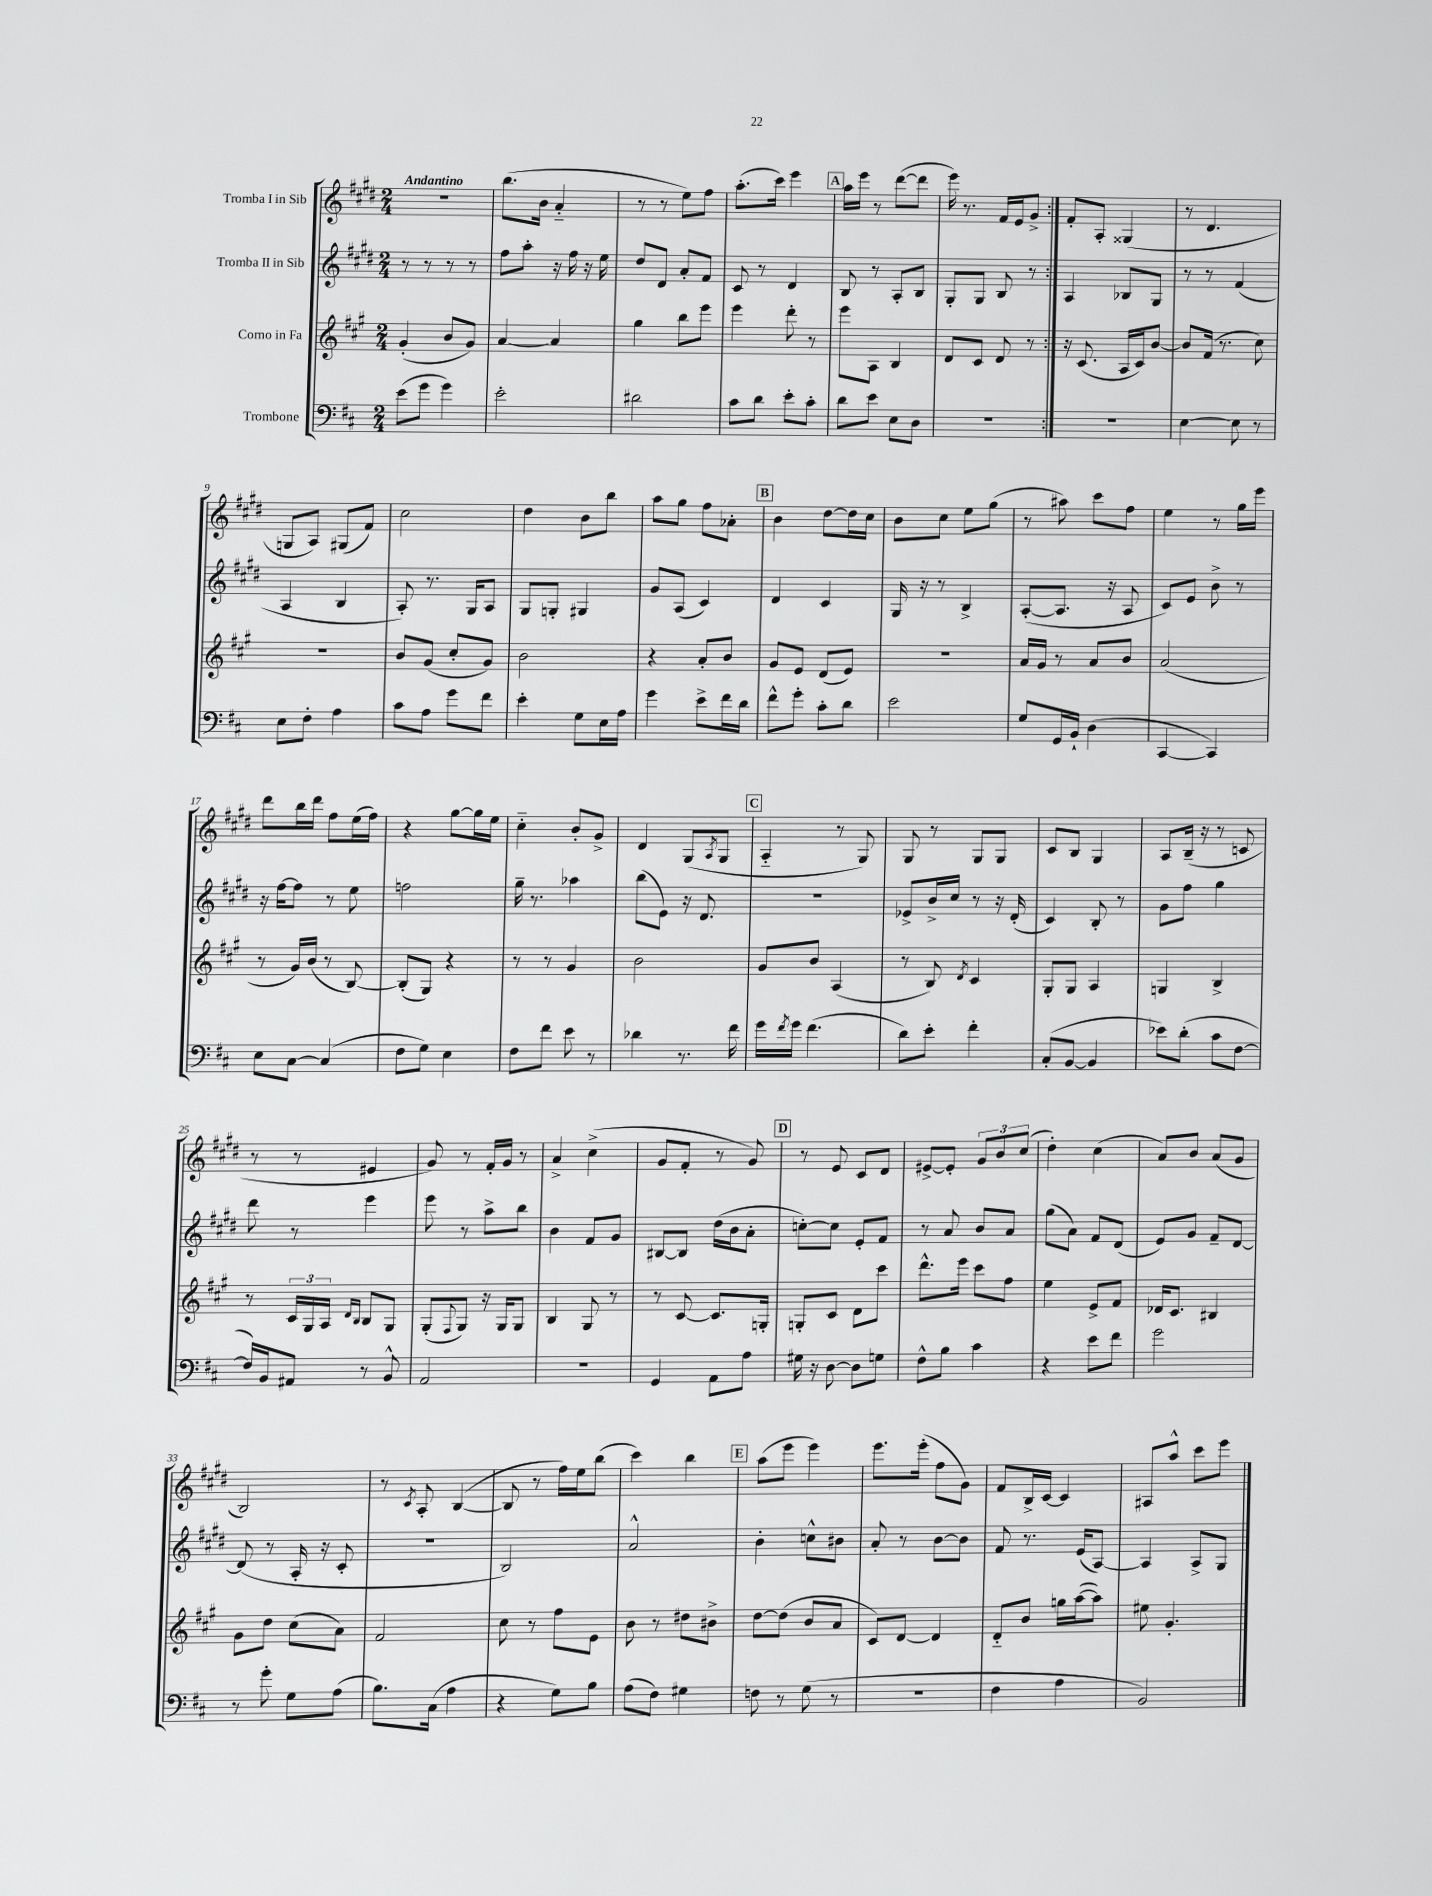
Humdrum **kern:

**kern	**kern	**kern	**kern
*staff4	*staff3	*staff2	*staff1
*clefF4	*clefG2	*clefG2	*clefG2
*k[f#c#]	*k[f#c#g#]	*k[f#c#g#d#]	*k[f#c#g#d#]
*M2/4	*M2/4	*M2/4	*M2/4
(8e\L	(4g#'/	8r	2r
8g\J	.	8r	.
4g\)	8b/L	8r	.
.	8g#/J)	8r	.
=	=	=	=
2e'\	[4a/	8ff#\L	(8.bb\L
.	.	8aa'\J	.
.	.	.	16b\Jk
.	4a/]	16r	4a'~/
.	.	16ff#\	.
.	.	16r	.
.	.	16ee\	.
=	=	=	=
2d#\	4gg#\	8dd#/L	8r
.	.	8d#/J	8r
.	8bb\L	8a'/L	8ee\L)
.	8eee\J	8f#/J	8ff#\J
=	=	=	=
8c#\L	4eee\	8c#/	(8.aa'\L
8d\J	.	8r	.
.	.	.	16ccc#\Jk)
8e'\L	8ddd'\	4d#/	4eee\
8c#'\J	8r	.	.
=	=	=	=
8d\L	8eee\L	8B/	16aa\LL
.	.	.	16eee\JJ
8e\J	8A\J	8r	8r
8E\L	4B/	8A'/L	([8ddd#\L
8D\J	.	8B/J	8ddd#\]J
=	=	=	=
2r	8d/L	8G#'/L	16eee\)
.	.	.	8.r
.	8c#/J	8G#/J	.
.	8d/	8B/	16f#/LL
.	.	.	16e/J
.	8r	8r	8g#^/J
=:|!	=:|!	=:|!	=:|!
2r	16r	4A/	8f#'/L
.	(8.c#/	.	.
.	.	.	8A'/J
.	16A/LL	8B-/L	(4G##/
.	16c#/J)	.	.
.	[8b/J	8G#/J	.
=	=	=	=
[4E\	8b/]L	8r	8r
.	(16f#/Jk	8r	4.d#/
.	8.r	.	.
8E\]	.	(4f#/	.
8r	8cc#\)	.	.
=	=	=	=
8E\L	2r	4A/	8G/L
8F#'\J	.	.	8A/J)
4A\	.	4B/	(8G#/L
.	.	.	8f#/J)
=	=	=	=
8c#\L	8b/L	8A'/)	2cc#\
8A\J	(8g#/J	8.r	.
8g\L	8cc#'/L	.	.
.	.	16G#/LK	.
8f#\J	8g#/J)	8A/J	.
=	=	=	=
4e'\	2b\	8G#/L	4dd#\
.	.	8G'/J	.
8G\L	.	4G#/	8b\L
16E\L	.	.	8bb\J
16A\JJ	.	.	.
=	=	=	=
4g\	4r	8g#/L	8aa\L
.	.	(8A/J	8gg#\J
8e^\L	8a'/L	4c#/)	8ff#\L
16f#\L	8b/J	.	8a-'\J
16d\JJ	.	.	.
=	=	=	=
8f#^^\L	8g#/L	4d#/	4b\
8g'\J	8e/J	.	.
8c#'\L	(8d/L	4c#/	[8dd#\L
8d\J	8e/J)	.	16dd#\]L
.	.	.	16cc#\JJ
=	=	=	=
2e\	2r	16G#/	8b\L
.	.	16r	.
.	.	8r	8cc#\J
.	.	4B^/	8ee\L
.	.	.	(8gg#\J
=	=	=	=
8G/L	16a/LL	([8A'/L	8r
.	16g#/JJ	.	.
16GG/L	8r	8.A/]J	8aa#\)
16BB`/JJ	.	.	.
(4D\	8a/L	.	8ccc#\L
.	.	16r	.
.	8b/J	8A/	8ff#\J
=	=	=	=
[4CC#/	(2a/	8c#/L)	4ee\
.	.	8e/J	.
4CC#/])	.	8b^\	8r
.	.	8r	16gg#\LL
.	.	.	16eee\JJ
=	=	=	=
8E\L	8r	16r	8ddd#\L
.	.	[16ff#\LK	.
[8C#\J	16g#/LL)	8ff#\]J	16bb\L
.	(16b/JJ	.	16ddd#\JJ
(4C#/]	8r	8r	8ff#\L
.	[8B/)	8ee\	(16ee\L
.	.	.	16ff#\JJ)
=	=	=	=
8F#\L	(8B'/]L	2ff\	4r
8G\J)	8G#/J)	.	.
4E\	4r	.	[8gg#\L
.	.	.	16gg#\]L
.	.	.	16ee\JJ
=	=	=	=
8F#\L	8r	16gg#~\	4cc#'~\
.	.	8.r	.
8f#\J	8r	.	.
8e\	4g#/	4aa-\	8b'/L
8r	.	.	8g#^/J
=	=	=	=
4d-\	2b\	(8bb\L	4d#/
.	.	8e\J)	.
8.r	.	16r	(8G#/L
.	.	8.d#/	.
.	.	.	8qA/
.	.	.	8G#/J
16f#\	.	.	.
=	=	=	=
16g\LL	8g#/L	2r	4A'~/
8qf#/	.	.	.
16g\JJ	.	.	.
(4.f#\	8b/J	.	.
.	(4A/	.	8r
.	.	.	8G#/)
=	=	=	=
8d\L)	8r	8e-^/L	8G#/
8e'\J	8B/)	16b^/L	8r
.	.	16cc#/JJ	.
.	8qd/	.	.
4f#'\	4c#/	8r	8G#/L
.	.	16r	8G#/J
.	.	(16d#'/	.
=	=	=	=
(8C#'/L	8G#'/L	4c#/)	8c#/L
[8BB/J	8G#/J	.	8B/J
4BB/]	4A/	8B'/	4G#/
.	.	8r	.
=	=	=	=
8e-\L)	4G/	8g#\L	8A/L
(8d'\J	.	8ff#\J	(16B~/Jk
.	.	.	16r
8c#\L	4B^/	4gg#\	8r
[8F#\J	.	.	8c/
=	=	=	=
16F#/]LL)	8r	8ddd#\	8r
16BB/J	.	.	.
8AA#/J	24c#/LL	8r	8r
.	24G#/	.	.
.	24A/JJ	.	.
.	16qqd/LL	.	.
.	16qqB/JJ	.	.
8r	8B/L	4eee\	4e#/
8BB^^/	8G#/J	.	.
=	=	=	=
2AA/	(8G#'/L	8eee\	8g#/)
.	8qqF#/	.	.
.	8G#/J)	8r	8r
.	16r	8aa^\L	16f#'/LL
.	16G#/LK	.	16g#/JJ
.	8G#/J	8bb\J	8r
=	=	=	=
2r	4B/	4b\	4a^/
.	8G#/	8f#/L	(4cc#^\
.	8r	8g#/J	.
=	=	=	=
4GG/	8r	[8B#/L	8g#/L
.	[8c#/	8B#/]J	8f#'/J
8AA\L	8.c#/]L	(16dd#\LL	8r
.	.	16b\J	.
8A\J	.	8a'\J	8g#/)
.	16G'/Jk	.	.
=	=	=	=
16G#\	8G'/L	[8cc'\L)	8r
16r	.	.	.
[8D\	8c#/J	8cc\]J	8e/
8D\]L	8d\L	8e'/L	8c#/L
8G\J	8ccc#\J	8f#/J	8d#/J
=	=	=	=
8F#^^\L	8.ddd^^\L	8r	[8e#^/L
8B\J	.	8a/	8e#'/]J
.	16eee\Jk	.	.
4c#\	8ccc#\L	8b/L	12g#/L
.	.	.	12b/
.	8ff#\J	8a/J	.
.	.	.	(12cc#/J
=	=	=	=
4r	4ee\	(8gg#\L	4dd#'\)
.	.	8a\J)	.
8e\L	8e^/L	8f#/L	(4cc#\
8f#\J	8f#/J	(8d#/J	.
=	=	=	=
2g\	16d-/LK	8e/L)	8a/L)
.	8.c#/J	.	.
.	.	8g#/J	8b/J
.	4B#/	8f#~/L	(8a/L
.	.	[8d#/J	8g#/J
=	=	=	=
8r	8g#\L	(8d#/]	2B/)
8g'\	8dd\J	8r	.
8G\L	(8cc#\L	16A'/	.
.	.	16r	.
(8A\J	8a\J)	8c#'/	.
=	=	=	=
8.B\L)	2f#/	2r	8r
.	.	.	8qc#/
.	.	.	8A'/
(16C#\Jk	.	.	.
4A\	.	.	([4B/
=	=	=	=
4r	8cc#\	2B/)	8B/]
.	8r	.	8r
8G\L)	8ff#\L	.	16ff#\LL)
.	.	.	16ee\J
8B\J	8e\J	.	(8bb\J
=	=	=	=
(8A\L	8b\	2a^^/	4ccc#\)
8F#\J)	8r	.	.
4G#\	8dd#\L	.	4bb\
.	8b#^\J	.	.
=	=	=	=
8F\	[8dd\L	4b'\	(8aa\L
8r	(8dd\]J	.	8eee\J
(8G\	8b/L	8cc^^\L	4eee\)
8r	8a/J	8b#\J	.
=	=	=	=
2r	8c#/L)	8a'/	8.eee\L
.	[8d/J	8r	.
.	.	.	(16eee'\Jk
.	4d/]	[8b\L	8ff#\L
.	.	8b\]J	8g#\J)
=	=	=	=
4F#\	8d'~/L	8f#/	8f#/L
.	8b/J	8.r	16B^/L
.	.	.	[16c#/JJ
4A\	16gg\LL	.	4c#/]
.	([16aa\J	(16e/LK	.
.	8aa\]J)	[8A/J)	.
=	=	=	=
2BB/)	8ee#\	4A/]	8A#/L
.	4.g#'/	.	8aa^^/J
.	.	8A^/L	8ccc#\L
.	.	8G#/J	8eee\J
==	==	==	==
*-	*-	*-	*-
